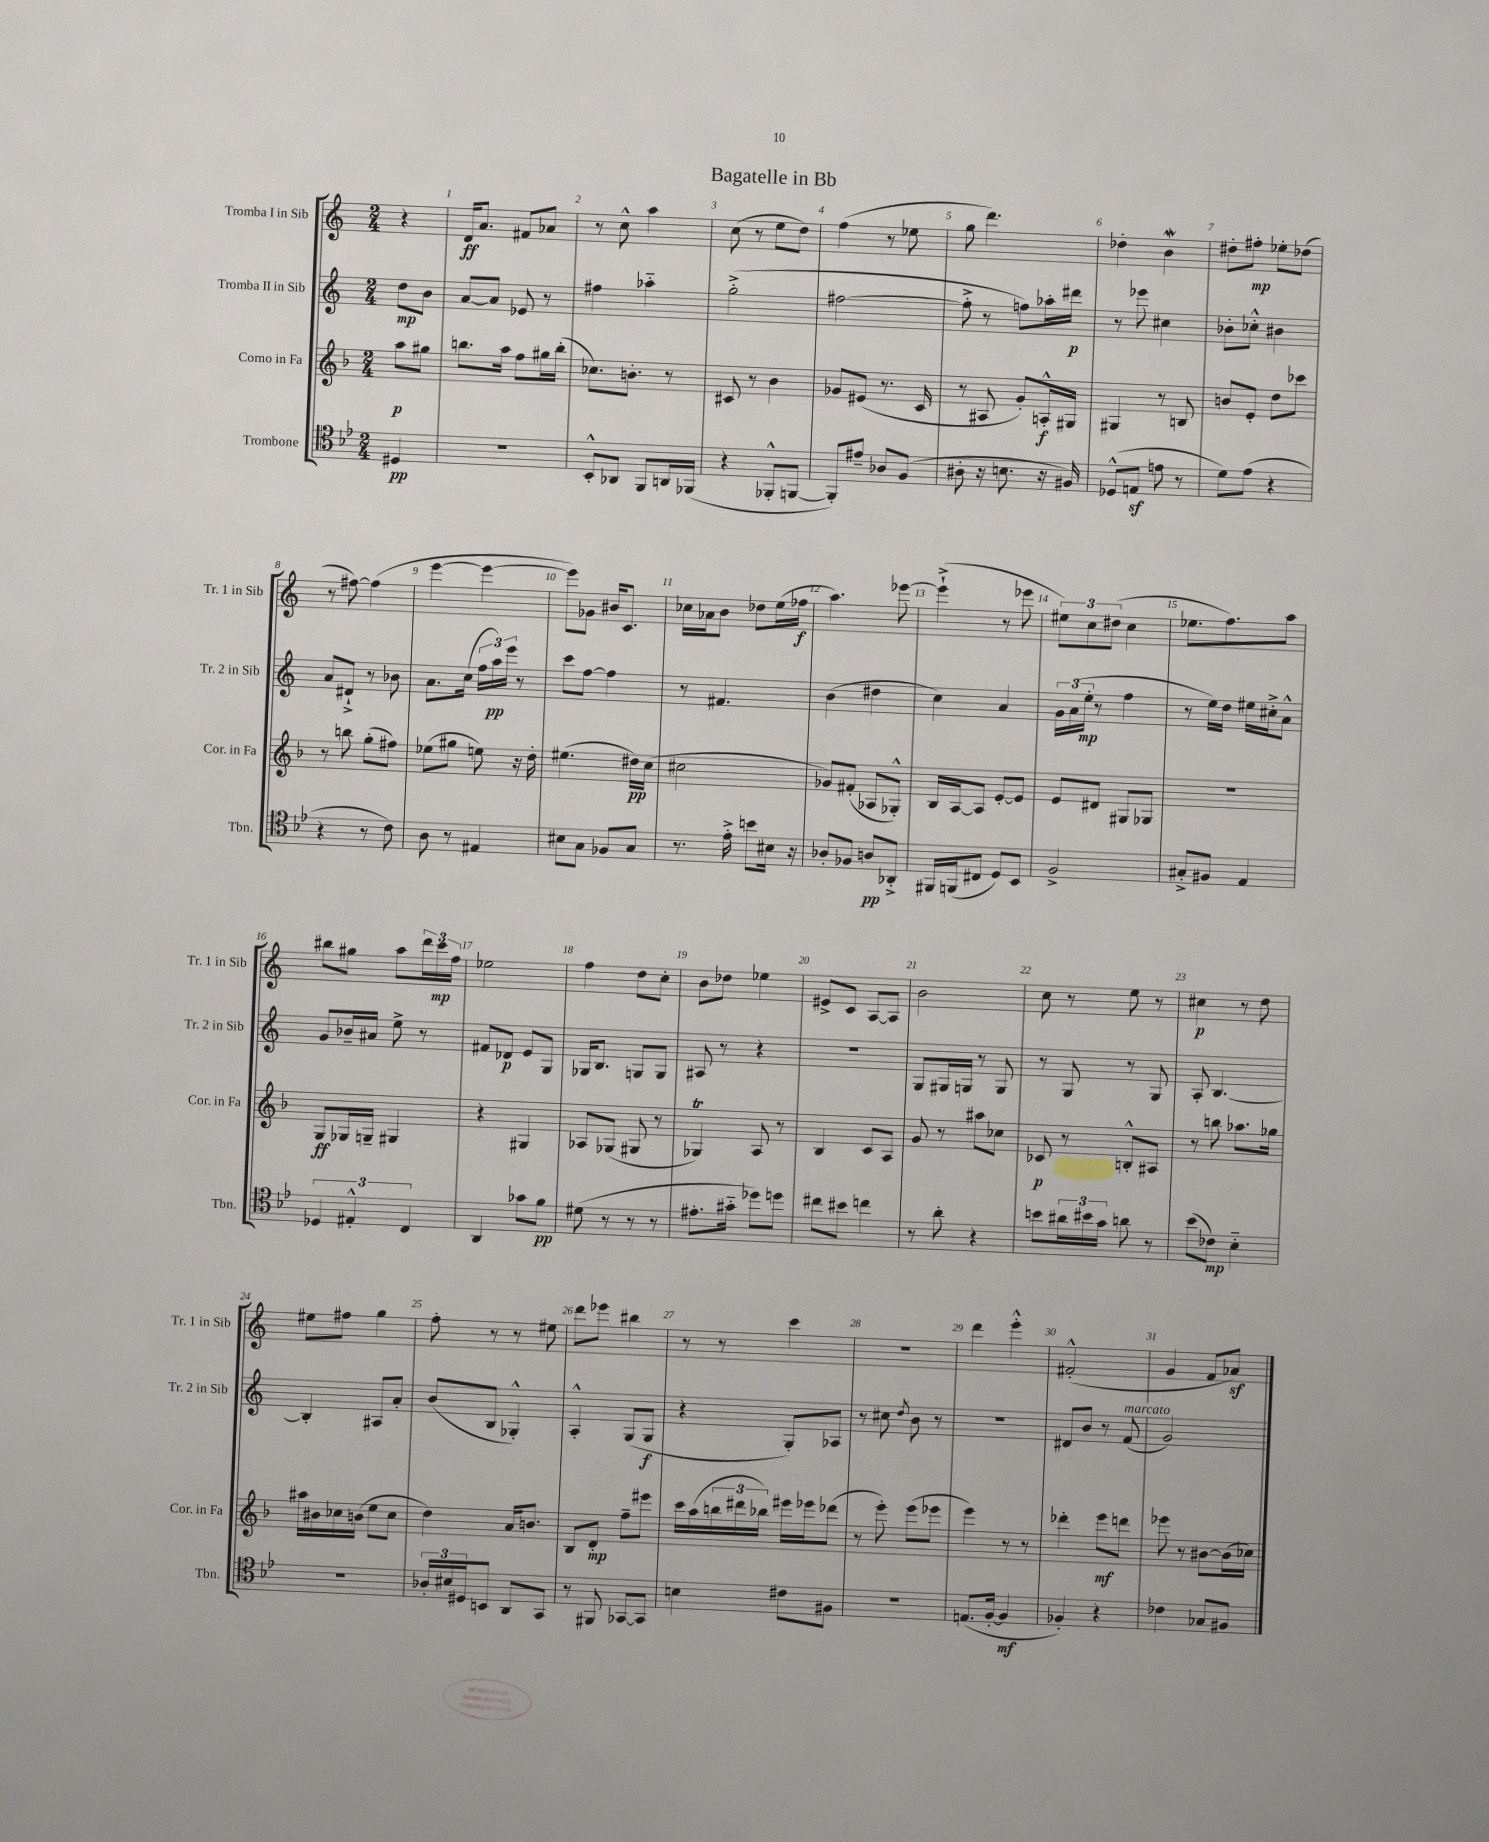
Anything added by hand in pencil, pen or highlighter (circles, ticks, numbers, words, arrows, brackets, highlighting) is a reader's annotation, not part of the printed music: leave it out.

**kern	**kern	**kern	**kern
*staff4	*staff3	*staff2	*staff1
*clefC4	*clefG2	*clefG2	*clefG2
*k[b-e-]	*k[b-]	*k[]	*k[]
*M2/4	*M2/4	*M2/4	*M2/4
4D#/	8aa\L	8dd\L	4r
.	8gg#\J	8b\J	.
=	=	=	=
2r	8.bb\L	[8a/L	16d/LK
.	.	.	8.a/J
.	.	8a/]J	.
.	16aa\Jk	.	.
.	8ff\L	8e-/	8f#/L
.	16gg#\L	8r	8a-/J
.	(16bb'\JJ	.	.
=	=	=	=
8BB-'^^/L	8.cc-\L)	4ff#\	8r
8AA-/J	.	.	8cc^^\
.	8.b'\J	.	.
8FF/L	.	4aa-'~\	4aa\
16AA/L	8r	.	.
(16FF-/JJ	.	.	.
=	=	=	=
4r	8c#/	(2gg'^\	(8cc\
.	8r	.	8r
8FF-'^^/L	4b-\	.	8ee\L
[8FF/J	.	.	8dd\J)
=	=	=	=
8FF'/]L)	8g-/L	[2ff#\	(4ff\
8e#~/J	(8e#/J	.	.
8A-/L	8.r	.	8r
(8F/J	.	.	8ee-\
.	16c/	.	.
=	=	=	=
8A#'\	8r	8ff#'^\]	8gg\
16r	8A#/	8r	4.ddd\)
8.B\	.	.	.
.	8g'/L)	8ff\L)	.
16r	16A'^^/L	16aa-'\L	.
16F#/)	16G#/JJ	16ddd#\JJ	.
=	=	=	=
(8D-^^/L	4G#/	8r	4dd-'\
8E/J	.	8eee-\	.
8e\	8r	4cc#\	4b\
8r	8B/	.	.
=	=	=	=
8d\L)	8b/L	8b-'\L	8dd#'\L
(8e-\J	8e'/J	8cc-'^^\J	8ff#'\J
4r	8dd\L	4b#\	8ee-'\L
.	8ccc-\J	.	(8dd-\J
=	=	=	=
4r	8r	8a/L	8r
.	8bb\	8d#`^/J	[8ff#\)
8r	(8gg'\L	8r	(4ff#\]
8c\)	8ff#\J)	8b-\	.
=	=	=	=
8A\	(8ee-\L	8.a\L	[4eee\
8r	8gg#\J	.	.
.	.	(16cc\Jk	.
4E#/	8ee\)	24ff\LL	4eee\_
.	.	24aa\)	.
.	.	24eee\JJ	.
.	16r	8r	.
.	16dd'\	.	.
=	=	=	=
8B#\L	(4.ee#\	8ccc\L	8eee\]L)
8G\J	.	[8ff\J	8g-\J
8F-/L	.	4ff\]	16b#/LK
.	.	.	8.c/J
8G/J	16dd#\LL)	.	.
.	(16cc\JJ	.	.
=	=	=	=
8.r	2cc#\	8r	16cc-\LL
.	.	.	16a-\J
.	.	4.f#/	8b\J
16e-'^\	.	.	.
8b\L	.	.	8dd-\L
16B#\Jk	.	.	(16ee\L
16r	.	.	16ff-\JJ
=	=	=	=
8A-'/L	8g-/L)	(4b\	4.aa\)
8F-/J	(8f#'/J	.	.
8A/L	8A-/L	4dd#\	.
8AA-'^/J	8G-'^^/J)	.	[8eee-\
=	=	=	=
16FF#/LL	16B-/LL	4cc\)	(4eee-`^\]
(16FF/J	[16A/J	.	.
8C#/J	8A/]J	.	.
8D/L)	[8e'/L	4a/	8r
8BB-/J	8e/]J	.	8eee-\
=	=	=	=
2F^/	8e/L	24g\LL	12ee#\L)
.	.	(24a\	.
.	.	24ee'\JJ	12cc\
.	8d#/J	8r	.
.	.	.	(12dd#\J
.	8G#/L	4ff\	4cc\
.	8G-/J	.	.
=	=	=	=
8G#'^/L	2r	8r	8.ee-\L
8F#/J	.	16ee\LL)	.
.	.	16dd\JJ	8.ff\)
4E-/	.	16ee#\LL	.
.	.	16cc#'^\J	.
.	.	8a^^\J	8aa\J
=	=	=	=
6D-/	8G/L	8g/L	8bb#\L
.	16G-/L	16b-~/L	8gg#\J
6E#'^^/	.	.	.
.	16G~/JJ	16a#/JJ	.
.	4G#/	8ee^\	8aa\L
6C/	.	.	.
.	.	8r	24ddd\L
.	.	.	24ccc\
.	.	.	24ff\JJ
=	=	=	=
4AA/	4r	8f#/L	2ee-\
.	.	8d-/J	.
8g-\L	4G#/	8e/L	.
8f\J	.	8G/J	.
=	=	=	=
(8d#\	8A-/L	16G-/LK	4ff\
.	.	8.B/J	.
8r	(8G-/J	.	.
8r	8G#/	8G/L	8dd\L
8r	8r	8G/J	8cc'\J
=	=	=	=
8.e#'\L	4G-/)	8A#/	8b\L
.	.	8r	8dd-\J
16g#'~\Jk	.	.	.
8dd-\L)	8A/	4r	4ee-\
8dd\J	8r	.	.
=	=	=	=
8cc#\L	4B-/	2r	8e#^/L
8b#\J	.	.	8c/J
4cc\	8c/L	.	[8A/L
.	8A/J	.	8A/]J
=	=	=	=
8r	8g/	8G/L	2b\
8a'\	8r	16G#/L	.
.	.	16G/JJ	.
4r	8aa#\L	8r	.
.	8cc-\J	8G/	.
=	=	=	=
8b\L	8c-/	8r	8cc\
24a#\L	8r	8G/	8r
24b#\	.	.	.
24g\JJ	.	.	.
8a\	8B'^^/L	8r	8ee\
8r	8A#/J	8G/	8r
=	=	=	=
(8b-\L	8r	8A'/	4cc#\
8c-\J)	8bb\	[4.B/	.
4B-'~\	8.aa-\L	.	8r
.	.	.	8dd\
.	16gg-\Jk	.	.
=	=	=	=
2r	16aa#\LL	4B'/]	8ee#\L
.	16b#\	.	.
.	16cc-\	.	8ff#\J
.	(16b\JJ	.	.
.	8ee\L	8A#/L	4gg\
.	8cc-\J	8a'/J	.
=	=	=	=
24A-'/LL	4dd\)	(8b/L	8ff'\
24B#/	.	.	.
24D#/J	.	.	.
8BB/J	.	8B/J	8r
8AA/L	16a/LK	4G-'^^/)	8r
.	8.b/J	.	.
8GG/J	.	.	8ee#\
=	=	=	=
8r	8B-/L	4A'^^/	8ddd\L
8FF#/	8d'/J	.	8eee-\J
[8GG-/L	8ff~\L	(8G/L	4bb#\
8GG-/]J	8eee#\J	8G/J	.
=	=	=	=
4B\	16ccc\LL	4r	8r
.	(16aa\	.	.
.	24bb\	.	8r
.	24ddd#\	.	.
.	24bb-\JJ)	.	.
8c#\L	16eee#\LL	8G'/L)	4ccc\
.	16eee-\J	.	.
8F#\J	(8ddd-\J	8A-/J	.
=	=	=	=
2r	8r	8r	2r
.	8eee'\)	8cc#\	.
.	.	8qdd/	.
.	(8eee\L	8b\	.
.	8eee-\J	8r	.
=	=	=	=
(8.E/L	4eee\)	2r	4ddd\
[16F'/Jk	.	.	.
4F/]	8r	.	4eee'^^\
.	8r	.	.
=	=	=	=
4F-'/)	4ddd-'\	8d#/L	(2f#'^^/
.	.	8b/J	.
4r	8eee\L	8r	.
.	8ddd\J	(8f/	.
=	=	=	=
4c-\	8eee-\	2g/)	4g/
.	8r	.	.
8G-/L	[8b#\L	.	8f/L
8F#/J	(16b#\]L	.	8a-/J)
.	16cc-\JJ)	.	.
==	==	==	==
*-	*-	*-	*-
